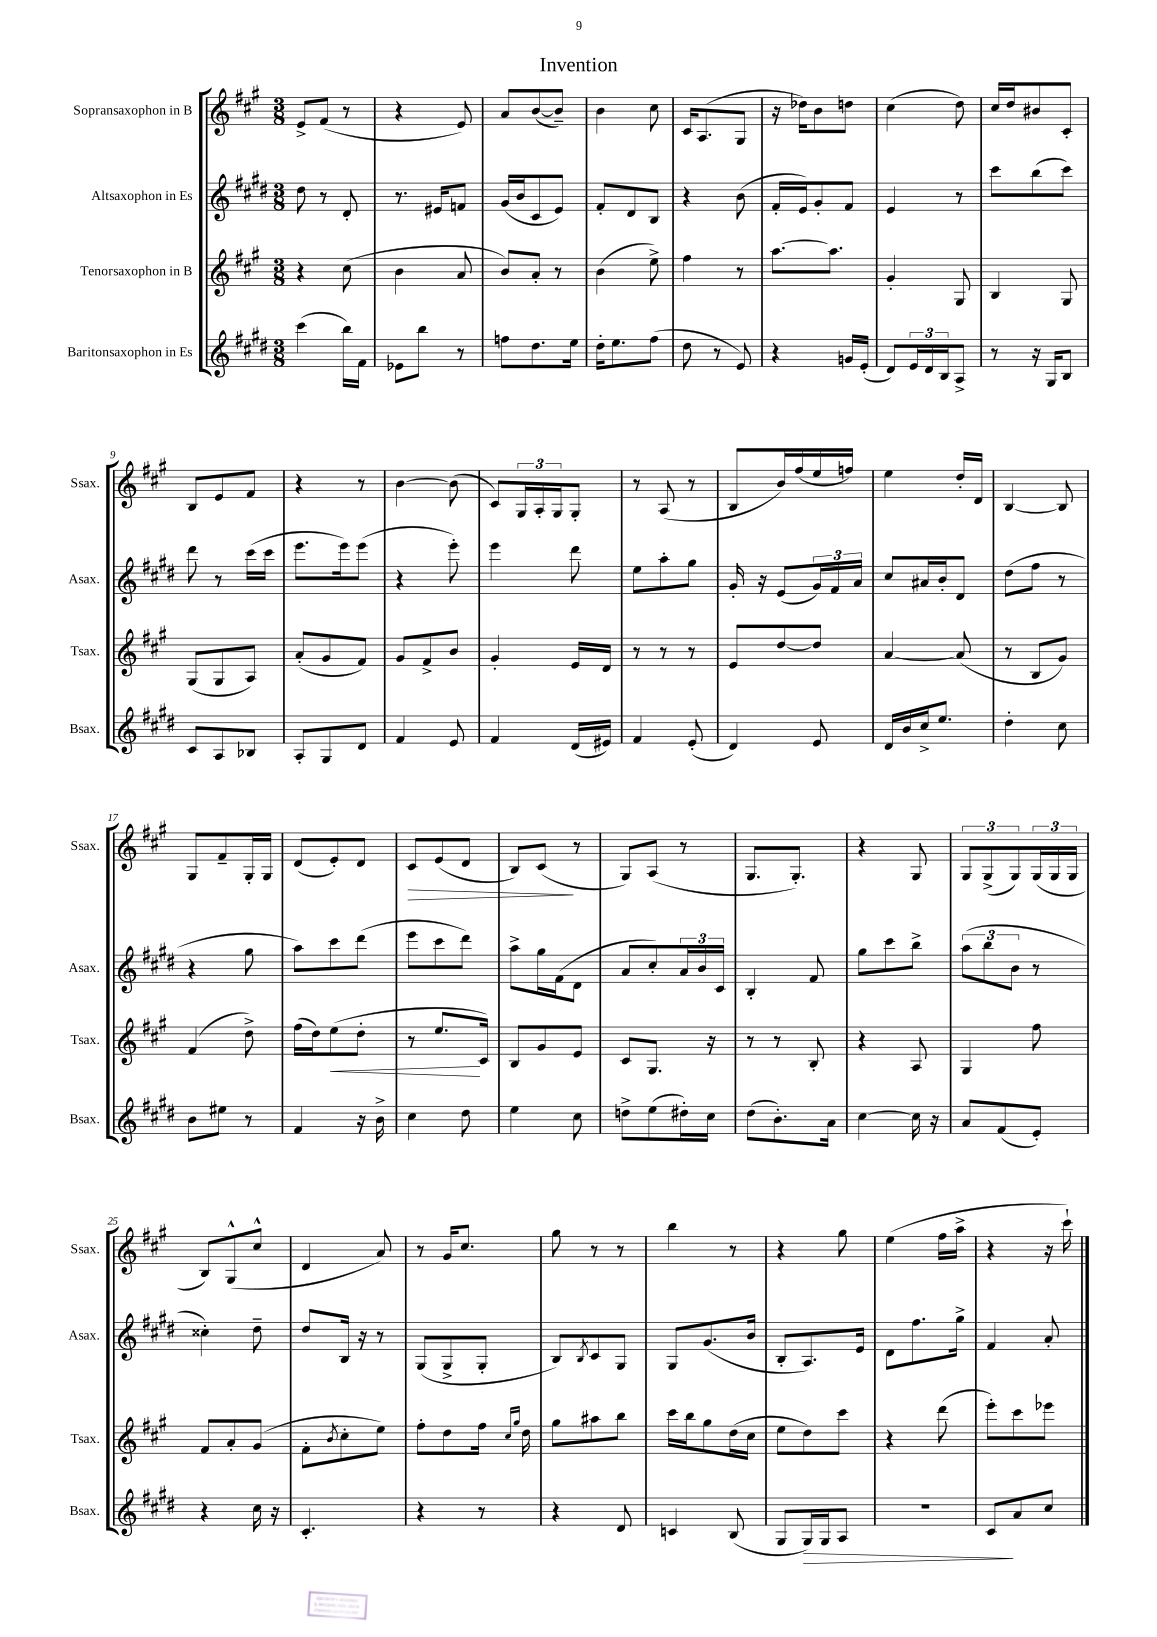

**kern	**kern	**kern	**kern
*staff4	*staff3	*staff2	*staff1
*clefG2	*clefG2	*clefG2	*clefG2
*k[f#c#g#d#]	*k[f#c#g#]	*k[f#c#g#d#]	*k[f#c#g#]
*M3/8	*M3/8	*M3/8	*M3/8
(4ccc#	4r	8dd#	8e^
.	.	8r	(8f#
16bb)	(8cc#	8d#'	8r
16f#	.	.	.
=	=	=	=
8e-	4b	8.r	4r
8bb	.	.	.
.	.	16e#	.
8r	8a	8f	8e)
=	=	=	=
8ff	8b)	(16g#	8a
.	.	16b	.
8.dd#	8a'	8c#	([8b
.	8r	8e)	8b~])
16ee	.	.	.
=	=	=	=
16dd#'	(4b	8f#'	4b
8.ee	.	.	.
.	.	8d#	.
(8ff#	8ee^)	8B	8cc#
=	=	=	=
8dd#	4ff#	4r	16c#
.	.	.	(8.A
8r	.	.	.
8e)	8r	(8b	8G#
=	=	=	=
4r	[8.aa	16f#'	16r
.	.	16e)	16dd-)
.	.	8g#'	8b
.	8.aa]	.	.
16g	.	8f#	8dd
(16e'	.	.	.
=	=	=	=
8d#)	4g#'	4e	(4cc#
24e	.	.	.
24d#	.	.	.
24B	.	.	.
8A^	8G#	8r	8dd)
=	=	=	=
8r	4B	8ccc#	16cc#
.	.	.	16dd
16r	.	(8bb	8b#
16G#	.	.	.
8B	8G#	8ccc#)	8c#'
=	=	=	=
8c#	(8G#	8ddd#	8B
8A	8G#	8r	8e
8B-	8A)	(16ccc#	8f#
.	.	16ccc#	.
=	=	=	=
8A'	(8a'	8.eee	4r
8G#	8g#	.	.
.	.	16eee)	.
8d#	8f#)	(8eee	8r
=	=	=	=
4f#	8g#	4r	[4b
.	8f#^	.	.
8e	8b	8eee')	(8b]
=	=	=	=
4f#	4g#'	4eee	8c#)
.	.	.	24G#
.	.	.	24A'
.	.	.	24G#
(16d#	16e	8ddd#	8G#'
16e#)	16d	.	.
=	=	=	=
4f#	8r	8ee	8r
.	8r	8aa'	(8A
(8e'	8r	8gg#	8r
=	=	=	=
4d#)	8e	16g#'	8B
.	.	16r	.
.	[8dd	(8e	16b)
.	.	.	(16ff#
8e	8dd]	24g#)	16ee
.	.	24f#	.
.	.	.	16ff)
.	.	24a	.
=	=	=	=
16d#	[4a	8cc#	4ee
16b	.	.	.
16cc#^	.	16a#	.
8.ee	.	16b'	.
.	(8a]	8d#	16dd'
.	.	.	16d
=	=	=	=
4dd#'	8r	(8dd#	[4B
.	8B	8ff#	.
8cc#	8g#)	8r	8B]
=	=	=	=
8b	(4f#	4r	8G#
8ee#	.	.	8f#~
8r	8dd^)	8gg#	16G#'
.	.	.	16G#
=	=	=	=
4f#	(16ff#	8aa)	(8d
.	16dd)	.	.
.	(8ee	8ccc#	8e')
16r	8dd'	(8ddd#	8d
16b^	.	.	.
=	=	=	=
4cc#	8r	8eee	8c#
.	8.ee	8ccc#	(8e
8dd#	.	8ddd#)	8d
.	16c#)	.	.
=	=	=	=
4ee	8B	8aa^	8B)
.	8g#	16gg#	(8c#
.	.	(16f#	.
8cc#	8e	8d#	8r
=	=	=	=
8dd^	8c#	8a	8G#)
(8ee	8.G#	8cc#')	(8A
16dd#')	.	24a	8r
.	.	24b	.
16cc#	16r	.	.
.	.	24c#	.
=	=	=	=
(8dd#	8r	4B'	8.G#
8.b')	8r	.	.
.	.	.	8.G#')
.	8B'	8f#	.
16a	.	.	.
=	=	=	=
[4cc#	4r	8gg#	4r
.	.	8ccc#	.
16cc#]	8A	8bb^	8G#
16r	.	.	.
=	=	=	=
8a	4G#	(12aa	12G#
.	.	12bb	(12G#^
(8f#	.	.	.
.	.	12b	12G#)
8e')	8ff#	8r	(24G#
.	.	.	24G#
.	.	.	24G#
=	=	=	=
4r	8f#	4cc##')	8B)
.	8a'	.	(8G#^^
16cc#	(8g#	8dd#~	8cc#^^
16r	.	.	.
=	=	=	=
4.c#'	8f#'	8dd#	4d
.	8qb	.	.
.	8cc#'	16B	.
.	.	16r	.
.	8ee)	8r	8a)
=	=	=	=
4r	8ff#'	(8G#	8r
.	8dd	8G#^	16g#
.	.	.	8.cc#
8r	16ff#	8G#'	.
.	16qqcc#	.	.
.	16qqgg#	.	.
.	16dd	.	.
=	=	=	=
4r	8gg#	8B)	8gg#
.	.	8qB	.
.	8aa#	8c#	8r
8d#	8bb	8G#	8r
=	=	=	=
4c	16ccc#	8G#	4bb
.	16bb	.	.
.	8gg#	(8.g#	.
(8B	(16dd	.	8r
.	16cc#	16b	.
=	=	=	=
8G#	8ee	8B'	4r
16G#)	8dd)	8.A)	.
16G#	.	.	.
8A	8ccc#	.	8gg#
.	.	16e	.
=	=	=	=
4.r	4r	8d#	(4ee
.	.	8.ff#	.
.	(8ddd	.	16ff#
.	.	16gg#^	16aa^
=	=	=	=
8c#	8eee')	4f#	4r
8a	8ccc#	.	.
8cc#	8eee-	8a'	16r
.	.	.	16ccc#`)
==	==	==	==
*-	*-	*-	*-
